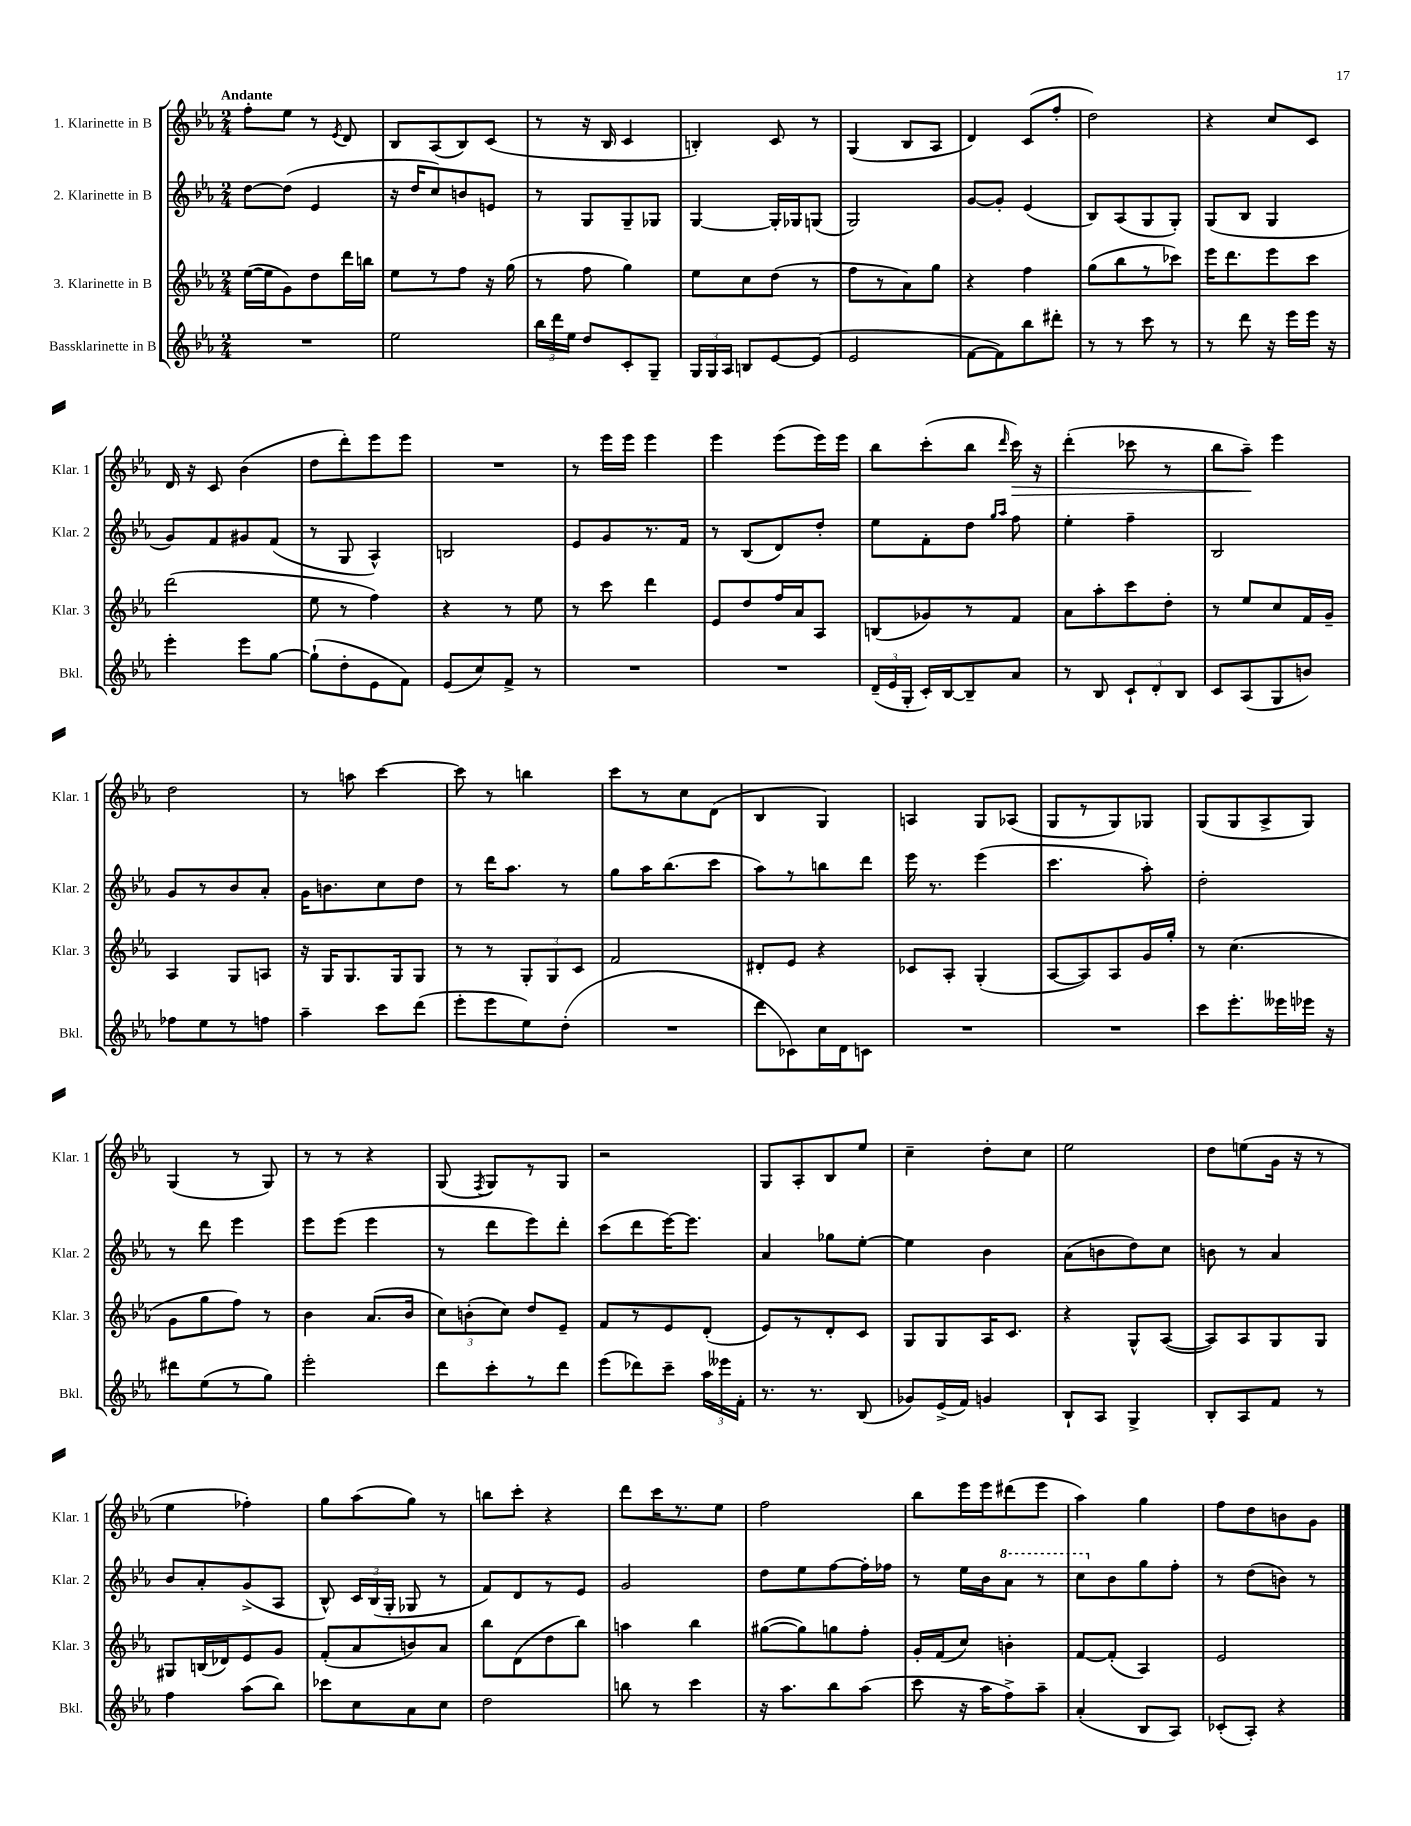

**kern	**kern	**kern	**kern
*staff4	*staff3	*staff2	*staff1
*clefG2	*clefG2	*clefG2	*clefG2
*k[b-e-a-]	*k[b-e-a-]	*k[b-e-a-]	*k[b-e-a-]
*M2/4	*M2/4	*M2/4	*M2/4
2r	([16ee-	[8dd	8ff'
.	16ee-]	.	.
.	8g)	(8dd]	8ee-
.	8dd	4e-	8r
.	.	.	8qe-
.	16ddd	.	8d
.	16bb	.	.
=	=	=	=
2ee-	8ee-	16r	8B-
.	.	16dd	.
.	8r	8cc)	(8A-
.	8ff	8b	8B-)
.	16r	8e	(8c
.	(16gg	.	.
=	=	=	=
24bb-	8r	8r	8r
24ddd	.	.	.
24ee-	.	.	.
8dd	8ff	8G	16r
.	.	.	16B-
8c'	4gg)	8G~	4c
8G~	.	8G-	.
=	=	=	=
24G	8ee-	[4G	4B')
24G	.	.	.
24A-	.	.	.
8B	8cc	.	.
[8e-	(8dd	16G']	8c
.	.	16G-	.
(8e-]	8r	(8G	8r
=	=	=	=
2e-	8ff	2G)	(4G
.	8r	.	.
.	8a-)	.	8B-
.	8gg	.	8A-
=	=	=	=
[8f	4r	[8g	4d)
8f])	.	8g']	.
8bb-	4ff	(4e-	(8c
8ddd#'	.	.	8ff'
=	=	=	=
8r	(8gg	8B-)	2dd)
8r	8bb-	(8A-	.
8ccc	8r	8G	.
8r	8ccc-)	8G')	.
=	=	=	=
8r	16eee-	(8G	4r
.	8.ddd	.	.
8ddd	.	8B-	.
16r	8eee-	4G	8cc
16eee-	.	.	.
16eee-	8ccc	.	8c
16r	.	.	.
=	=	=	=
4eee-'	(2ddd	8g)	16d
.	.	.	16r
.	.	8f	8c
8eee-	.	8g#	(4b-
[8gg	.	(8f	.
=	=	=	=
(8gg`]	8ee-	8r	8dd
8dd'	8r	8G	8ddd')
8e-	4ff)	4A-^^)	8eee-
8f)	.	.	8eee-
=	=	=	=
(8e-	4r	2B	2r
8cc)	.	.	.
8f^	8r	.	.
8r	8ee-	.	.
=	=	=	=
2r	8r	8e-	8r
.	8ccc	8g	16eee-
.	.	.	16eee-
.	4ddd	8.r	4eee-
.	.	16f	.
=	=	=	=
2r	8e-	8r	4eee-
.	8dd	(8B-	.
.	16ff	8d)	(8eee-
.	16a-	.	.
.	8A-	8dd'	16eee-)
.	.	.	16eee-
=	=	=	=
(24d~	(8B	8ee-	8bb-
24e-	.	.	.
24G'	.	.	.
16c')	8g-)	8f'	(8ccc'
[16B-	.	.	.
8B-~]	8r	8dd	8bb-
.	.	16qqgg	.
.	.	16qqaa-	16qqddd
8a-	8f	8ff	16ccc)
.	.	.	16r
=	=	=	=
8r	8a-	4ee-'	(4ddd'
8B-	8aa-'	.	.
12c`	8ccc	4ff~	8ccc-
12d'	.	.	.
.	8dd'	.	8r
12B-	.	.	.
=	=	=	=
8c	8r	2B-	8bb-
(8A-	8ee-	.	8aa-~)
8G	8cc	.	4eee-
8b)	16f	.	.
.	16g~	.	.
=	=	=	=
8ff-	4A-	8g	2dd
8ee-	.	8r	.
8r	8G	8b-	.
8ff	8A	8a-'	.
=	=	=	=
4aa-~	16r	16g	8r
.	16G	8.b	.
.	8.G	.	8aa
8ccc	.	8cc	[4ccc
.	16G	.	.
(8ddd	8G	8dd	.
=	=	=	=
8eee-'	8r	8r	8ccc]
8eee-	8r	16ddd	8r
.	.	8.aa-	.
8ee-)	12G'	.	4bb
.	12G	.	.
(8dd'	.	8r	.
.	12c	.	.
=	=	=	=
2r	2f	8gg	8ccc
.	.	16aa-	8r
.	.	(8.bb-	.
.	.	.	8cc
.	.	8ccc	(8d
=	=	=	=
8ddd	8d#'	8aa-)	4B-
8c-)	8e-	8r	.
16cc	4r	8bb	4G)
16d	.	.	.
8c	.	8ddd	.
=	=	=	=
2r	8c-	16eee-	4A
.	.	8.r	.
.	8A-'	.	.
.	(4G'	(4eee-	8G
.	.	.	(8A-
=	=	=	=
2r	[8A-	4.ccc	8G
.	8A-])	.	8r
.	8A-	.	8G)
.	16g	8aa-')	8G-
.	16gg'	.	.
=	=	=	=
8ccc	8r	2dd'	(8G
8.eee-'	(4.cc	.	8G
.	.	.	8A-^
16eee--	.	.	.
16eee-	.	.	8G)
16r	.	.	.
=	=	=	=
8ddd#	8g	8r	(4G
(8ee-	8gg	8ddd	.
8r	8ff)	4eee-	8r
8gg)	8r	.	8G)
=	=	=	=
2eee-'	4b-	8eee-	8r
.	.	(8eee-	8r
.	(8.a-	4eee-	4r
.	16b-	.	.
=	=	=	=
8ddd	12cc)	8r	(8G
.	(12b'	.	.
.	.	.	8qF
8ccc'	.	8ddd	8G)
.	12cc)	.	.
8r	8dd	8eee-)	8r
8ddd	8e-~	8ddd'	8G
=	=	=	=
(8eee-	8f	(8ccc	2r
8ddd-)	8r	8ddd	.
8ccc~	8e-	[16eee-)	.
.	.	8.eee-]	.
24aa-	(8d'	.	.
24eee--	.	.	.
24f'	.	.	.
=	=	=	=
8.r	8e-)	4a-	8G
.	8r	.	8A-'
8.r	.	.	.
.	8d'	8gg-	8B-
(8B-	8c	[8ee-'	8ee-
=	=	=	=
8g-)	8G	4ee-]	4cc~
(16e-^	8G	.	.
16f)	.	.	.
4g	16A-	4b-	8dd'
.	8.c	.	.
.	.	.	8cc
=	=	=	=
8B-`	4r	(8a-	2ee-
8A-	.	8b	.
4G^	8G^^	8dd)	.
.	([8A-	8cc	.
=	=	=	=
8B-'	8A-])	8b	8dd
8A-	8A-	8r	(8ee
8f	8G	4a-	16g
.	.	.	16r
8r	8G	.	8r
=	=	=	=
4ff	8G#	8b-	4ee-
.	(16B	8a-'	.
.	16d-)	.	.
(8aa-	8e-	(8g^	4ff-')
8bb-)	8g	8A-	.
=	=	=	=
8ccc-	(8f'	8B-^^)	8gg
8cc	8a-	24c	(8aa-
.	.	(24B-	.
.	.	24G'	.
8a-	8b)	8G-	8gg)
8cc	8a-	8r	8r
=	=	=	=
2dd	8bb-	8f)	8bb
.	(8d	8d	8ccc'
.	8dd	8r	4r
.	8bb-)	8e-	.
=	=	=	=
8bb	4aa	2g	8ddd
8r	.	.	16ccc
.	.	.	8.r
4ccc	4bb-	.	.
.	.	.	8ee-
=	=	=	=
16r	([8gg#	8dd	2ff
8.aa-	.	.	.
.	8gg#])	8ee-	.
8bb-	8gg	[8ff	.
(8aa-	8ff'	16ff']	.
.	.	16ff-	.
=	=	=	=
8ccc	16g'	8r	8bb-
.	(16f	.	.
16r	8cc)	16ee-	16eee-
16aa-	.	16b-	16eee-
8ff^)	4b'	8aa-	(8ddd#
8aa-~	.	8r	8eee-
=	=	=	=
(4a-'	[8f	8ccc	4aa-)
.	(8f']	8b-	.
8B-	4A-)	8gg	4gg
8A-)	.	8ff'	.
=	=	=	=
(8c-'	2e-	8r	8ff
8A-')	.	(8dd	8dd
4r	.	8b)	8b
.	.	8r	8g
==	==	==	==
*-	*-	*-	*-
